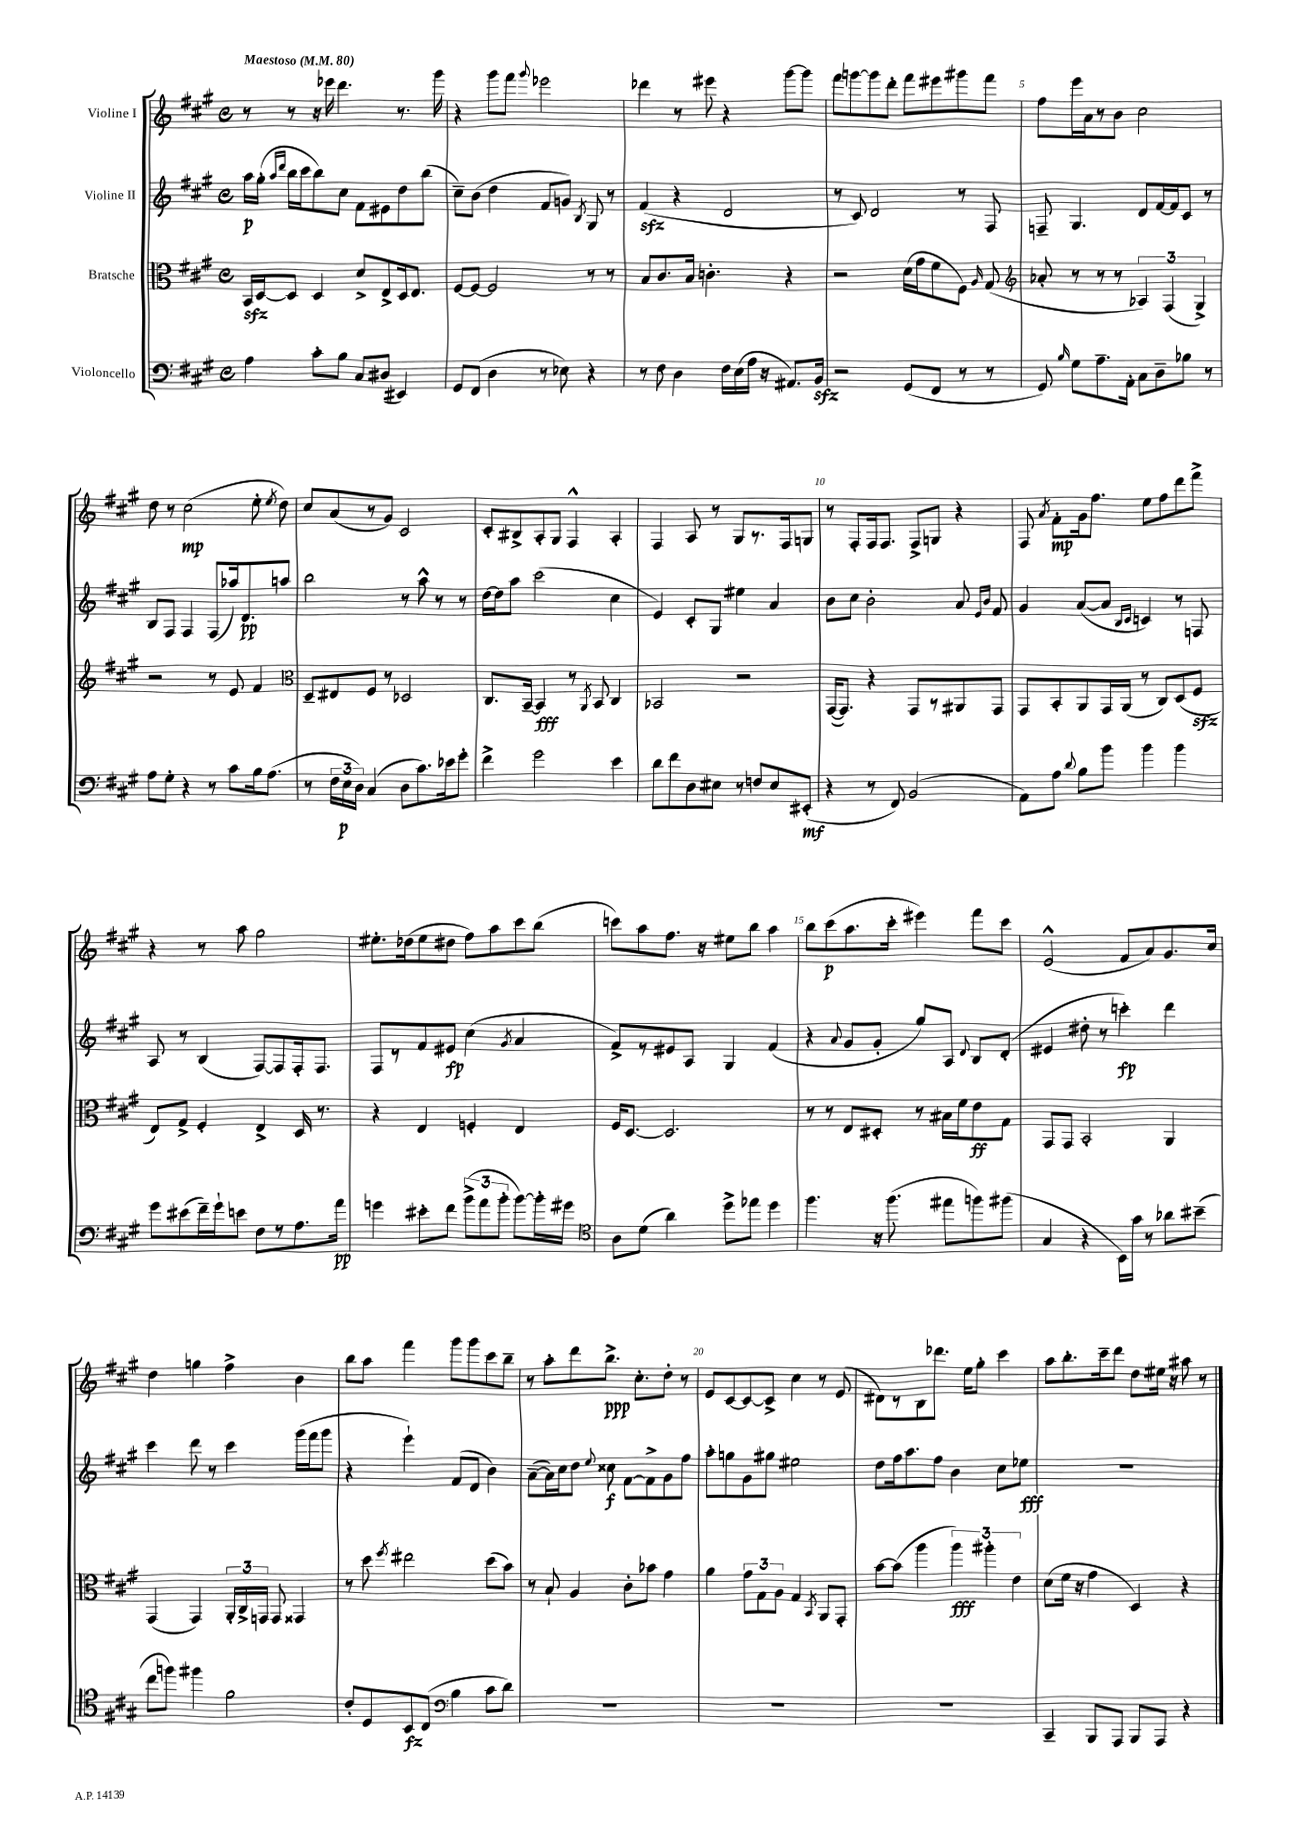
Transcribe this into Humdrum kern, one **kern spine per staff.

**kern	**kern	**kern	**kern
*staff4	*staff3	*staff2	*staff1
*clefF4	*clefC3	*clefG2	*clefG2
*k[f#c#g#]	*k[f#c#g#]	*k[f#c#g#]	*k[f#c#g#]
*M4/4	*M4/4	*M4/4	*M4/4
*met(c)	*met(c)	*met(c)	*met(c)
*MM80	*MM80	*MM80	*MM80
4A	16BB	16aa	8r
.	[16D	(16gg#'	.
.	.	16qqaa	.
.	.	16qqddd	.
.	8D]	16bb	8r
.	.	16ccc#	.
8c#'	4D	8bb)	16r
.	.	.	16eee-
8B	.	8cc#	4.ddd
8C#	8d^	8f#	.
(8D#	8E^	8e#	.
4EE#)	16D	8dd	8.r
.	8.E	.	.
.	.	(8bb	.
.	.	.	16ggg#
=	=	=	=
8GG#	[8F#	8cc#~)	4r
(8FF#	8F#_	(8b	.
4D	2F#]	4dd	8ggg#
.	.	.	8fff#
.	.	.	8qqggg#
8r	.	8f#	2eee-
8E-)	.	8g)	.
.	.	8qB	.
4r	8r	8G#	.
.	8r	8r	.
=	=	=	=
8r	8B	(4f#	4ddd-
8F#	8.c#	.	.
4D	.	4r	8r
.	16B	.	.
.	4.c'	.	8eee#
16F#	.	2d	4r
(16E	.	.	.
16A	.	.	.
16r	.	.	.
8.AA#)	4r	.	[8ggg#
.	.	.	8ggg#]
16BB	.	.	.
=	=	=	=
2r	2r	8r	8fff#
.	.	8c#)	[8ggg
.	.	2d	8ggg]
.	.	.	8ddd'
(8GG#	(16d	.	8fff#
.	16g#	.	.
8FF#	8f#	.	8eee#
8r	8F#)	8r	8ggg#
.	16qqA	.	.
8r	(8G#	8F#	8fff#
=	=	=	=
*	*clefG2	*	*
8GG#)	8a-'	8F~	8ff#
16qqB	.	.	.
8G#	8r	4.G#	16eee
.	.	.	16a
8.A~	8r	.	8r
.	8r	.	8b
16AA'	.	.	.
8C#	6A-)	8d	2cc#
8D~	.	[16f#	.
.	(6F#	.	.
.	.	16f#]	.
8B-	.	8c#	.
.	6G#^)	.	.
8r	.	8r	.
=	=	=	=
8A	2r	8B	8dd
8G#'	.	8F#	8r
4r	.	4F#	(2cc#
8r	8r	(8F#	.
8c#	8e	16aa-)	.
.	.	8.d	.
16B	4f#	.	8ee'
(8.A	.	.	.
.	.	.	8qee
.	.	8aa	8dd)
=	=	=	=
*	*clefC3	*	*
8r	8D~	2bb	8cc#
24F#	8E#	.	(8a
24E	.	.	.
24D)	.	.	.
(4C#	8F#	.	8r
.	8r	.	8g#)
8D	2D-	8r	2c#
8.c#)	.	8aa^^	.
.	.	8r	.
16e-	.	.	.
8g#'	.	8r	.
=	=	=	=
4f#^	8.C#	[16dd	8c#'
.	.	16dd]	.
.	.	8aa	8B#^
.	[16BB~	.	.
2g#	4BB]	(2ccc#	8A'
.	.	.	8G#
.	8r	.	4F#^^
.	8qAA	.	.
.	8BB	.	.
4e	4C#	4cc#	4A'
=	=	=	=
8d	2BB-	4e)	4F#
8f#	.	.	.
8D	.	8c#'	8A
8E#	.	8G#	8r
8r	2r	4ee#	8G#
8F	.	.	8.r
8E#	.	4a	.
.	.	.	16F#
(8EE#'	.	.	8G
=	=	=	=
4r	([16GG#	8b	8r
.	8.GG#])	.	.
.	.	8cc#	8F#'
8r	4r	2b'	16F#
.	.	.	8.F#
8FF#)	.	.	.
(2BB	8GG#	.	8F#^
.	8r	.	8G
.	8AA#	8a	4r
.	.	16qqe	.
.	.	16qqb	.
.	8GG#	8f#	.
=	=	=	=
8AA)	8GG#	4g#	8F#
.	.	.	8qa
8A	8BB'	.	8f#'
8qqd	.	.	.
8B	8AA	([8a	16g#
.	.	.	8.ff#
8b	16GG#	8a]	.
.	(16AA	.	.
.	.	16qqB	.
.	.	16qqc#	.
4b	8r	4c)	8ee
.	8C#)	.	8ff#
4b	(8D	8r	8ddd
.	8F#	8F	8fff#^
=	=	=	=
8g#	8E)	8A	4r
(8e#	8G#^	8r	.
16f#~)	4F#'	(4B	8r
16g#`	.	.	.
8e	.	.	8aa
8F#	4E^	[8F#)	2gg#
8r	.	8F#]	.
8.A	16D	16F#'	.
.	8.r	8.F#	.
16a	.	.	.
=	=	=	=
4g	4r	8F#	8.ee#'
.	.	8r	.
.	.	.	(16dd-
8e#'	4E	8f#	8ee#
8f#	.	8e#	8dd#
(12b^	4F'	(4cc#	8ff#)
12a	.	.	.
.	.	.	8aa
12b'	.	.	.
.	.	8qg#	.
[8b)	4E	4a	8ccc#
16b']	.	.	(8bb
16g#	.	.	.
=	=	=	=
*clefC4	*	*	*
8A	16F#	8f#^)	8ccc)
.	[8.D	.	.
(8d	.	8r	8aa
4a)	2.D]	8e#	8.ff#
.	.	8A	.
.	.	.	16r
8dd^	.	4G#	8ee#
8ee-	.	.	8bb
4dd	.	(4f#	4aa
=	=	=	=
4.ff#	8r	4r	8bb
.	8r	.	(8ccc#
.	.	8qqa	.
.	8E	8g#	8.aa
16r	8D#'	8g#'	.
(8.ff#	.	.	16ccc#'
.	8r	8gg#)	4eee#)
8ee#	16B#	8A	.
.	16f#	.	.
.	.	8qqd	.
8ff)	8e	8B	8fff#
(8ff#	8G#	(8d'	8ccc#
=	=	=	=
4G#	8GG#	4e#	(2e^^
.	8GG#	.	.
4r	2BB'	8dd#'	.
.	.	8r	.
16BB)	.	4ccc')	8f#
16g#	.	.	.
8r	.	.	8a)
8a-	4AA	4ddd	8.g#
(8b#~	.	.	.
.	.	.	16cc#
=	=	=	=
8cc#	(4GG#	4ccc#	4dd
8ff)	.	.	.
4ff#	4GG#)	8ddd	4gg
.	.	8r	.
2f#	24AA'	4ccc#	4ff#^
.	24C#^	.	.
.	24GG	.	.
.	8GG	.	.
.	4GG##	(16ggg#	4b
.	.	16fff#	.
.	.	8ggg#	.
=	=	=	=
8c#'	8r	4r	8bb
8D	8dd	.	8aa
.	8qff#	.	.
8BB	2ee#	4eee`)	4fff#
(8C#	.	.	.
*clefF4	*	*	*
4B	.	(8f#	8ggg#
.	.	8d	8ggg#
8c#	(8dd	4b)	8ccc#
8d)	8b)	.	8bb~
=	=	=	=
1r	8r	([8a~	8r
.	8B`	16a])	8aa'
.	.	16cc#	.
.	4A	8dd	8ddd
.	.	8qqee	.
.	.	8cc##	8.bb^
.	8c#'	[8f#	.
.	.	.	8.cc#'
.	8b-	8f#^]	.
.	4g#	8g#	8dd'
.	.	8ff#	8r
=	=	=	=
1r	4a	8aa'	8e
.	.	8gg	[8c#
.	12g#	8g#	8c#_
.	12G#	.	.
.	.	8gg#	8c#^]
.	12A	.	.
.	4G#	2ee#	4cc#
.	8qBB	.	.
.	8AA	.	8r
.	8GG#'	.	(8e
=	=	=	=
1r	[8b	8dd	8d#)
.	(8b]	16ff#	8r
.	.	8.aa	.
.	4aa	.	8B
.	.	8ff#	8.ddd-
.	6aa)	4b	.
.	.	.	16ee
.	.	.	8gg#'
.	6aa#'	.	.
.	.	8cc#	4ccc#
.	6e	.	.
.	.	8ee-	.
=	=	=	=
4CC#~	(8d	1r	8aa
.	16f#	.	8.bb'
.	16r	.	.
8BBB	4g#	.	.
.	.	.	16ccc#~
8AAA	.	.	8ddd
8BBB	4D)	.	8dd
8AAA	.	.	16ee#
.	.	.	16r
4r	4r	.	8aa#
.	.	.	8r
==	==	==	==
*-	*-	*-	*-
